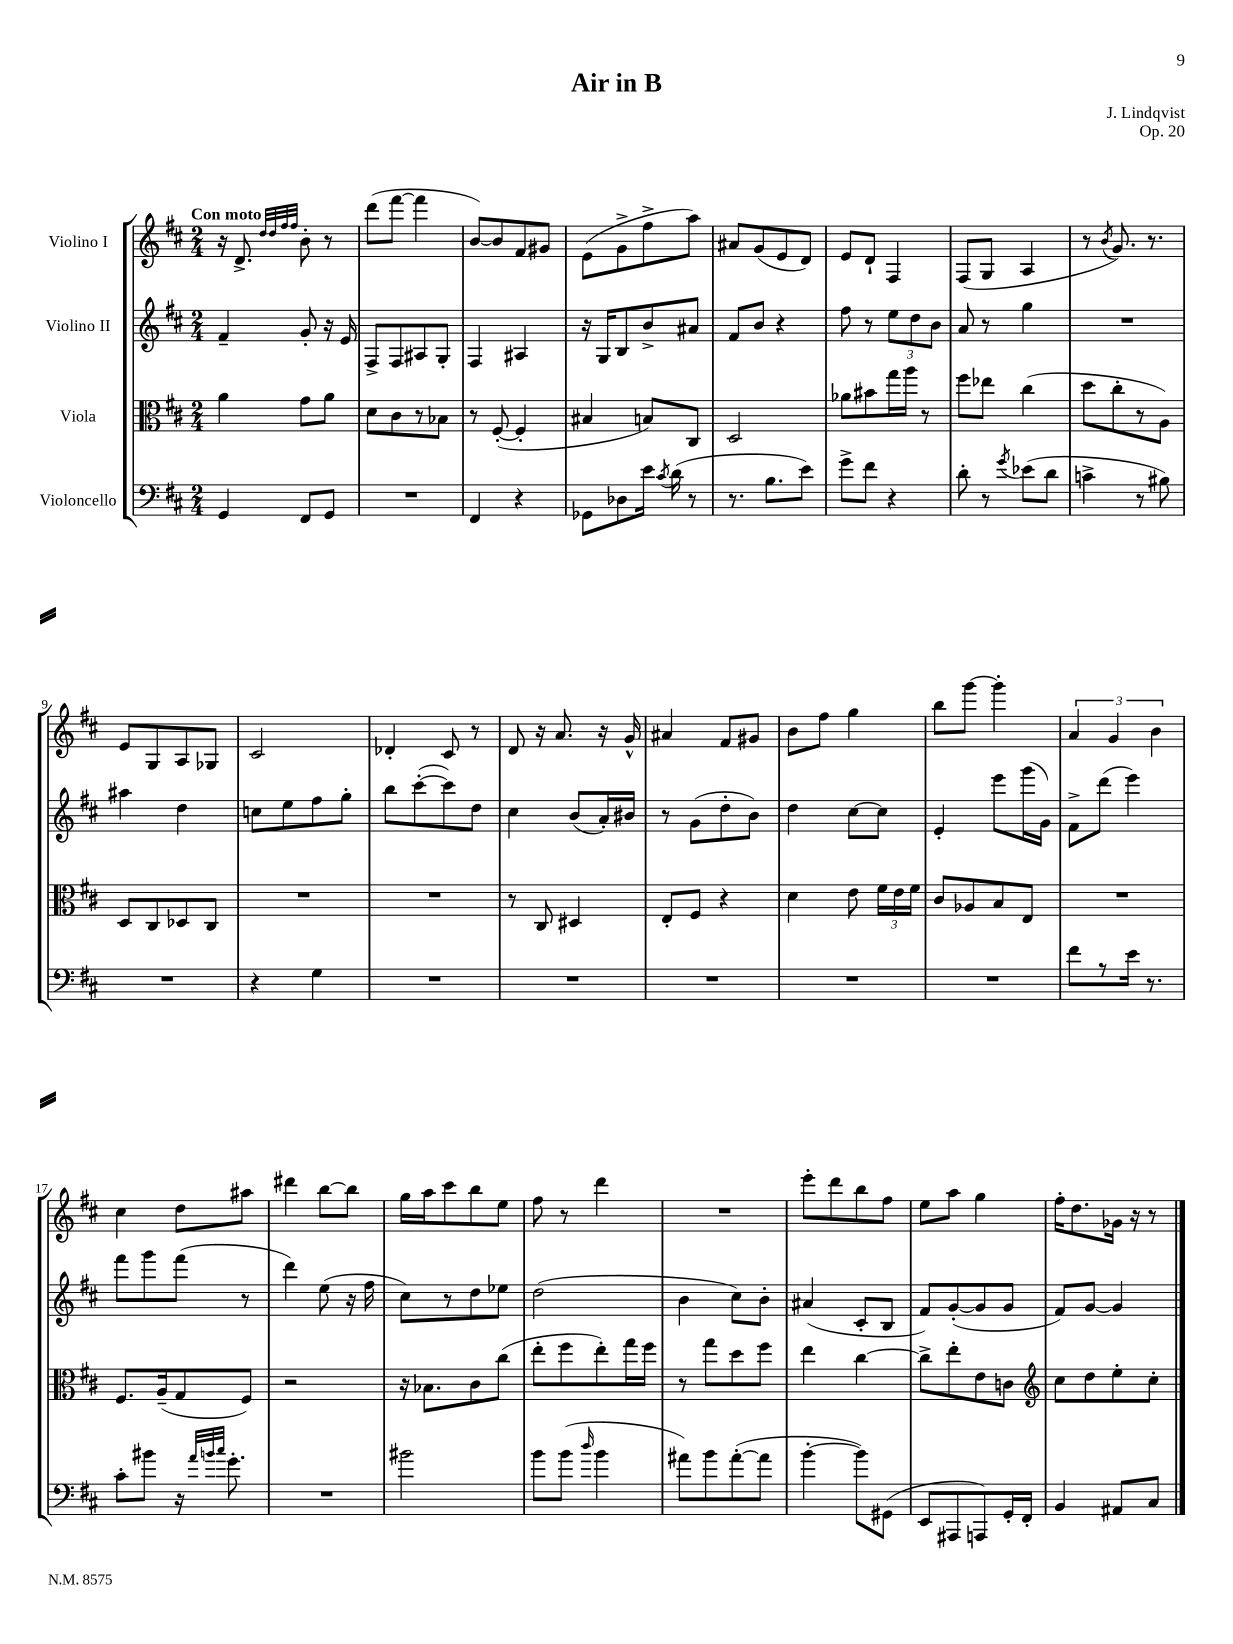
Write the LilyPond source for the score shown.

\header { title = "Air in B" composer = "J. Lindqvist" opus = "Op. 20" }
<<
\new StaffGroup <<
\new Staff = "s0" \with { instrumentName = "Violino I" } {
    \clef treble \key d \major \numericTimeSignature \time 2/4 \tempo "Con moto"
    \autoBeamOff r16 d'8.-> \grace { d''32[ d''32 fis''32 fis''32] } b'8-. r8 |
    d'''8[( fis'''8]~ fis'''4 |
    b'8[~) b'8 fis'8 gis'8] |
    e'8[( g'8-> fis''8-> a''8]) |
    ais'8[ g'8( e'8 d'8]) |
    e'8[ d'8]-! fis4 |
    fis8[( g8] a4 |
    r8 \acciaccatura { b'8 } g'8.) r8. |
    e'8[ g8 a8 ges8] |
    cis'2 |
    des'4-. cis'8 r8 |
    d'8 r16 a'8. r16 g'16-^ |
    ais'4 fis'8[ gis'8] |
    b'8[ fis''8] g''4 |
    b''8[ g'''8]~ g'''4-. |
    \tuplet 3/2 { a'4 g'4 b'4 } |
    cis''4 d''8[ ais''8] |
    dis'''4 b''8[~ b''8] |
    g''16[ a''16 cis'''8 b''8 e''8] |
    fis''8 r8 d'''4 |
    R2 |
    e'''8[-. d'''8 b''8 fis''8] |
    e''8[ a''8] g''4 |
    fis''16[-. d''8. ges'16] r16 r8 \bar "|." |
}
\new Staff = "s1" \with { instrumentName = "Violino II" } {
    \clef treble \key d \major \numericTimeSignature \time 2/4
    \autoBeamOff fis'4-- g'8-. r16 e'16 |
    fis8[-> fis8 ais8 g8]-. |
    fis4 ais4 |
    r16 g16[ b8 b'8-> ais'8] |
    fis'8[ b'8] r4 |
    fis''8 r8 \tuplet 3/2 { e''8[ d''8 b'8] } |
    a'8 r8 g''4 |
    R2 |
    ais''4 d''4 |
    c''8[ e''8 fis''8 g''8]-. |
    b''8[ cis'''8~-.( cis'''8) d''8] |
    cis''4 b'8[( a'16-.) bis'16] |
    r8 g'8[( d''8-. b'8]) |
    d''4 cis''8[~ cis''8] |
    e'4-. e'''8[ g'''16( g'16]) |
    fis'8[-> d'''8]( e'''4) |
    fis'''8[ g'''8 fis'''8]( r8 |
    d'''4) e''8( r16 fis''16 |
    cis''8[) r8 d''8 ees''8] |
    d''2( |
    b'4 cis''8[) b'8]-. |
    ais'4( cis'8[-. b8] |
    fis'8[) g'8~-.( g'8 g'8] |
    fis'8[) g'8]~ g'4 \bar "|." |
}
\new Staff = "s2" \with { instrumentName = "Viola" } {
    \clef alto \key d \major \numericTimeSignature \time 2/4
    \autoBeamOff a'4 g'8[ a'8] |
    d'8[ cis'8 r8 bes8] |
    r8 fis8~-.( fis4-. |
    bis4 b8[) cis8] |
    d2 |
    aes'8[ bis'8 g''16 a''16] r8 |
    fis''8[ ees''8] cis''4( |
    d''8[ cis''8-. r8 a8]) |
    d8[ cis8 des8 cis8] |
    R2 |
    R2 |
    r8 cis8 dis4 |
    e8[-. fis8] r4 |
    d'4 e'8 \tuplet 3/2 { fis'16[ e'16 fis'16] } |
    cis'8[ aes8 b8 e8] |
    R2 |
    fis8.[ a16--( g8 fis8]) |
    r2 |
    r16 bes8.[ cis'8 cis''8]( |
    e''8[-. fis''8 e''8-.) g''16 fis''16] |
    r8 g''8[ d''8 fis''8] |
    e''4 cis''4~ |
    cis''8[-> e''8-. e'8 c'8] |
    \clef treble cis''8[ d''8 e''8-. cis''8]-. \bar "|." |
}
\new Staff = "s3" \with { instrumentName = "Violoncello" } {
    \clef bass \key d \major \numericTimeSignature \time 2/4
    \autoBeamOff g,4 fis,8[ g,8] |
    R2 |
    fis,4 r4 |
    ges,8[ des8 e'16] \acciaccatura { cis'8 } d'16( r8 |
    r8. b8.[ e'8]) |
    g'8[-> fis'8] r4 |
    d'8-. r8 \acciaccatura { g'8 } ees'8[( d'8] |
    c'4-> r8 bis8) |
    R2 |
    r4 g4 |
    R2 |
    R2 |
    R2 |
    R2 |
    R2 |
    fis'8[ r8 e'16] r8. |
    cis'8[-. bis'8] r16 \grace { a'32[ b'32 cis''32] } g'8.-. |
    R2 |
    bis'2 |
    b'8[ b'8]( \grace { d''16 } b'4 |
    ais'8[) b'8 ais'8~-.( ais'8] |
    b'4~-. b'8[) gis,8]( |
    e,8[ ais,,8 a,,8) g,16-. fis,16]-. |
    b,4 ais,8[ cis8] \bar "|." |
}
>>
>>
